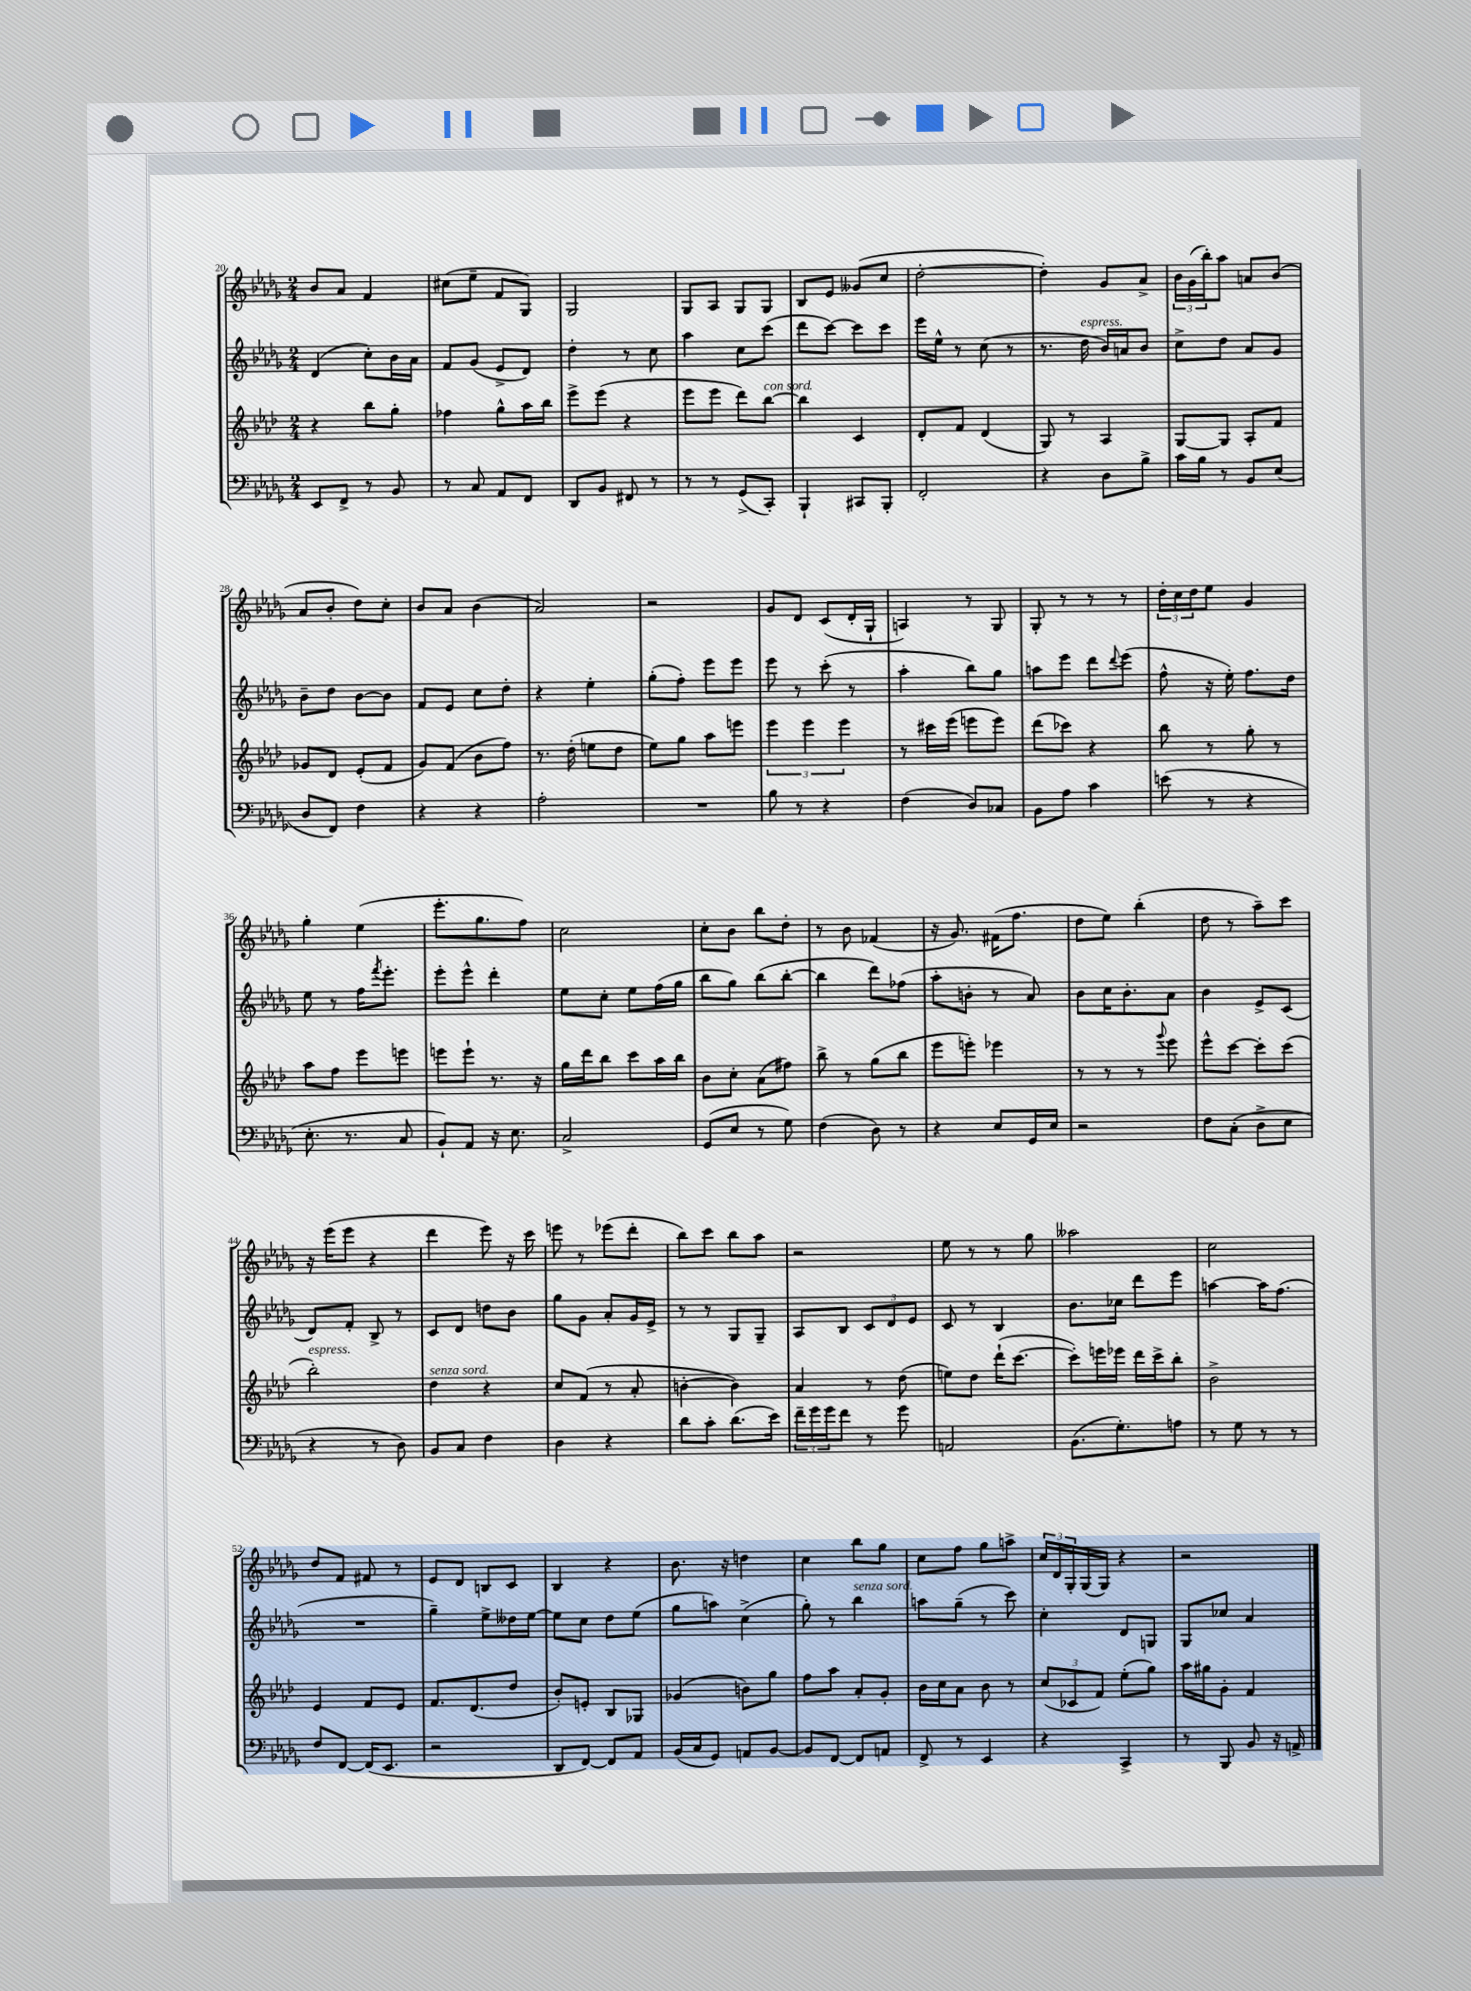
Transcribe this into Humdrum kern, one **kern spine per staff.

**kern	**kern	**kern	**kern
*part4	*part3	*part2	*part1
*staff4	*staff3	*staff2	*staff1
*clefF4	*clefG2	*clefG2	*clefG2
*k[b-e-a-d-g-]	*k[b-e-a-d-]	*k[b-e-a-d-g-]	*k[b-e-a-d-g-]
*M2/4	*M2/4	*M2/4	*M2/4
=20	=20	=20	=20
8EE-/L	4r	(4d-/	8b-/L
8FF^/J	.	.	8a-/J
8r	8bb-\L	8cc'\L)	4f/
8BB-/	8gg'\J	16b-\L	.
.	.	16a-\JJ	.
=21	=21	=21	=21
8r	4ff-X\	8f/L	(8cc#X\L
8C/	.	(8g-/J	8ee-~\J
8AA-/L	8gg^^\L	8e-^/L	8f/L
8FF/J	16aa-\L	8d-/J)	8G-/J)
.	16bb-\JJ	.	.
=22	=22	=22	=22
8DD-/L	8eee-^\L	4dd-'\	2G-/
8BB-/J	(8eee-\J	.	.
8FF#X/	4r	8r	.
8r	.	8cc\	.
=23	=23	=23	=23
8r	8eee-\L	4aa-\	8G-/L
8r	8eee-\J	.	8A-/J
(8GG-^/L	8ddd-\L)	8cc\L	8G-/L
!	!LO:TX:a:i:t=con sord.	!	!
8CC'/J)	[8bb-\J	(8ccc\J	8G-/J
=24	=24	=24	=24
4BBB-`/	4bb-\]	8ddd-\L	8B-/L
.	.	[8ccc\J)	8e-/J
8CC#X/L	4c/	8ccc\L]	(8g--X/L
8BBB-'/J	.	8ccc\J	8cc/J
=25	=25	=25	=25
2FF'/	8d-'/L	16eee-\LL	[2dd-'\
.	.	16ee-^^\JJ	.
.	8f/J	8r	.
.	(4d-/	(8cc\	.
.	.	8r	.
=26	=26	=26	=26
4r	8G/)	8.r	4dd-'\])
.	8r	.	.
!	!	!LO:TX:a:i:t=espress.	!
.	.	16dd-\	.
8D-\L	4A-/	16b-/LL)	8g-/L
.	.	16an/J	.
8B-^\J	.	8b-/J	8a-^/J
=27	=27	=27	=27
16c\LL	[8G/L	8cc^\L	24b-\LL
.	.	.	(24g-\
16B-\JJ	.	.	.
.	.	.	24bb-'\J)
8r	8G/J]	8dd-\J	8aa-\J
8BB-/L	8A-'/L	8a-/L	8an/L
(8E-/J	8f/J	8g-/J	(8b-/J
!!LO:LB:g=z
=28	=28	=28	=28
8D-/L	8g-X/L	8b-~\L	8a-/L
8FF/J)	8d-/J	8dd-\J	8b-'/J
4F\	(8e-'/L	[8b-\L	8dd-\L)
.	8f/J	8b-\J]	8cc'\J
=29	=29	=29	=29
4r	8g/L)	8f/L	8b-/L
.	(8f/J	8e-/J	8a-/J
4r	8b-\L	8cc\L	(4b-\
.	8ff\J)	8dd-'\J	.
=30	=30	=30	=30
2A-'\	8.r	4r	2a-/)
.	(16dd-'\	.	.
.	8een\L	4ee-'\	.
.	8dd-\J	.	.
=31	=31	=31	=31
2r	8ee-\L)	(8gg-'\L	2r
.	8gg\J	8ff'\J)	.
.	8aa-\L	8eee-\L	.
.	8eeen\J	8eee-\J	.
=32	=32	=32	=32
8B-\	6eee-\	8eee-\	8g-/L
8r	.	8r	8d-/J
.	6eee-\	.	.
4r	.	(8ccc'\	(8c/L
.	6eee-\	.	.
.	.	8r	16d-'/L
.	.	.	16G-`/JJ
=33	=33	=33	=33
(4F\	8r	4aa-'\	4An/)
.	16ccc#X\LL	.	.
.	(16eee-\JJ	.	.
8D-/L)	8eeen\L	8bb-\L)	8r
8C-X/J	8eee\J)	8gg-\J	8G-/
=34	=34	=34	=34
8BB-\L	(8ddd-\L	8aan\L	8G-'/
8A-\J	8ccc-X\J)	8eee-\J	8r
4c\	4r	8ddd-\L	8r
.	.	8qqddd-/	.
.	.	(8eee-\J	8r
=35	=35	=35	=35
(8en\	8bb-\	8ff^^\	24dd-'\LL
.	.	.	24cc\
.	.	.	24dd-\J
8r	8r	16r	8ee-\J
.	.	16ee-'\)	.
4r	8gg'\	8.ff\L	4g-/
.	8r	.	.
.	.	16dd-\Jk	.
!!LO:LB:g=z
=36	=36	=36	=36
8.E-'\	8aa-\L	8ee-\	4gg-'\
.	8ff\J	8r	.
8.r	.	.	.
.	8eee-\L	16ff\KL	(4ee-\
.	.	8qfff/	.
.	.	8.eee-'\J	.
8C/	8eeen\J	.	.
=37	=37	=37	=37
8BB-`/L)	8eeen\L	8eee-'\L	8.eee-'\L
8AA-/J	8eee`\J	8eee-^^\J	.
.	.	.	8.gg-\
16r	8.r	4ddd-'\	.
8.E-\	.	.	.
.	.	.	8ff\J)
.	16r	.	.
=38	=38	=38	=38
2C^/	16gg\LL	8ee-\L	2cc\
.	16ddd-\J	.	.
.	8bb-\J	8cc'\J	.
.	8ccc\L	8ee-\L	.
.	16aa-\L	(16ff\L	.
.	16bb-\JJ	16gg-\JJ	.
=39	=39	=39	=39
(8GG-/L	8b-\L	8bb-\L	8cc'\L
8E-/J	8cc'\J	8gg-\J)	8b-\J
8r	(8a-\L	(8bb-\L	8bb-\L
8G-\)	8ff#X\J)	[8bb-'\J	8dd-'\J
=40	=40	=40	=40
(4F\	8bb-^\	4bb-\]	8r
.	8r	.	8b-\
8D-\)	(8gg\L	8ddd-\L)	(4f-X/
8r	8bb-\J	(8ff-X\J	.
=41	=41	=41	=41
4r	8eee-\L	8aa-'\L	16r
.	.	.	8.g-/)
.	8eeen'\J)	8bn'\J	.
8E-/L	4eee-X\	8r	(16f#X\KL
.	.	.	8.ff\J
16GG-/L	.	8a-/)	.
16E-/JJ	.	.	.
=42	=42	=42	=42
2r	8r	8b-\L	8dd-\L
.	8r	16cc\K	8ee-\J)
.	.	8.b-'\	.
.	8r	.	(4bb-'\
.	8qqggg/	.	.
.	8eee-\	8a-\J	.
=43	=43	=43	=43
8F\L	8eee-^^\L	4b-\	8dd-\
(8C'\J	[8ccc\J	.	8r
8D-^\L	8ccc'\L]	8e-^/L	8aa-~\L)
8E-\J	(8ccc\J	(8c/J	8ccc\J
!!LO:LB:g=z
=44	=44	=44	=44
!	!LO:TX:a:i:t=espress.	!	!
4r	2bb-'\)	8d-/L)	16r
.	.	.	(16eee-\KL
.	.	8f'/J	8eee-\J
8r	.	8B-^/	4r
8D-\)	.	8r	.
=45	=45	=45	=45
!	!LO:TX:a:i:t=senza sord.	!	!
8BB-/L	4dd-\	8c/L	4ddd-\
8C/J	.	8d-/J	.
4F\	4r	8ddn\L	8eee-\)
.	.	8b-\J	16r
.	.	.	16ccc\
=46	=46	=46	=46
4D-\	8cc/L	8gg-\L	8eeen\
.	(8f/J	8g-\J	8r
4r	8r	8a-'/L	(8eee-X\L
.	8a-'/	16g-/L	8ddd-'\J
.	.	16e-^/JJ	.
=47	=47	=47	=47
8d-\L	[4bn'\	8r	8bb-\L)
8c'\J	.	8r	8ccc\J
(8.d-\L	4b\])	8G-/L	8bb-\L
.	.	8G-~/J	8aa-\J
16e-\Jk)	.	.	.
=48	=48	=48	=48
24f~\LL	4a-/	8A-/L	2r
24g-\	.	.	.
24g-\J	.	.	.
8f\J	.	8B-/J	.
8r	8r	12c/L	.
.	.	12d-/	.
8g-\	(8dd-\	.	.
.	.	12e-/J	.
=49	=49	=49	=49
2AAn/	8een\L)	8c/	8ee-\
.	8dd-\J	8r	8r
.	(16ddd-`\KL	4B-/	8r
.	[8.ccc\J	.	.
.	.	.	8gg-\
=50	=50	=50	=50
(8.BB-\L	8ccc'\L])	8.b-\L	2aa--X\
.	16eeen\L	.	.
8.G-'\)	16eee-X\JJ	16cc-X\Jk	.
.	16ddd-\LL	8ddd-\L	.
.	16ccc^\J	.	.
8An\J	8bb-'\J	8eee-\J	.
=51	=51	=51	=51
8r	2b-^\	[4aan\	2cc\
8G-\	.	.	.
8r	.	16aa\KL]	.
.	.	(8.ff\J	.
8r	.	.	.
!!LO:LB:g=z
=52	=52	=52	=52
8F/L	4e-/	2r	8dd-/L
[8FF/J	.	.	8f/J
(16FF/KL]	8f/L	.	8f#X/
8.EE-/J	.	.	.
.	8e-/J	.	8r
=53	=53	=53	=53
2r	8.f/L	4gg-~\)	8e-/L
.	.	.	8d-/J
.	(8.d-/	.	.
.	.	8ee-^\L	8Bn/L
.	8dd-/J	16dd--X\L	8c/J
.	.	[16ee-\JJ	.
=54	=54	=54	=54
8DD-/L	8b-'/L)	8ee-\L]	4B-/
[8FF/J)	8en'/J	8cc\J	.
8FF/L]	8B-/L	8dd-\L	4r
8AA-/J	8G-X/J	(8ee-\J	.
=55	=55	=55	=55
(16BB-/LL	(4g-X/	8gg-\L	8.b-\
16C/J	.	.	.
8GG-/J)	.	8aan\J)	.
.	.	.	16r
8AAn/L	8bn\L)	(4cc^\	4ddn\
[8BB-/J	8gg\J	.	.
=56	=56	=56	=56
8BB-/L]	8ff\L	8gg-'\)	4cc\
[8FF/J	8aa-\J	8r	.
!	!	!LO:TX:a:i:t=senza sord.	!
8FF/L]	8a-'/L	4bb-\	8bb-\L
8AAn/J	8g'/J	.	8gg-\J
=57	=57	=57	=57
8FF^/	16b-\LL	8aan\L	8cc\L
.	16cc\J	.	.
8r	8a-\J	(8gg-~\J	8ff\J
4EE-/	8b-\	8r	8gg-\L
.	8r	8ccc\)	8aan^\J
=58	=58	=58	=58
4r	(12cc/L	4cc'\	24cc/LL
.	.	.	24d-/
.	12c-X/	.	24G-'/
.	.	.	(16G-/
.	12f/J)	.	.
.	.	.	16G-/JJ)
4CC^/	(8ee-'\L	8d-/L	4r
.	8gg\J)	8Gn/J	.
=59	=59	=59	=59
8r	16aa-\LL	8G-/L	2r
.	16gg#X\J	.	.
8BBB-/	8g'\J	8cc-X/J	.
8BB-/	4f/	4a-/	.
16r	.	.	.
16AAn^/	.	.	.
==	==	==	==
*-	*-	*-	*-
